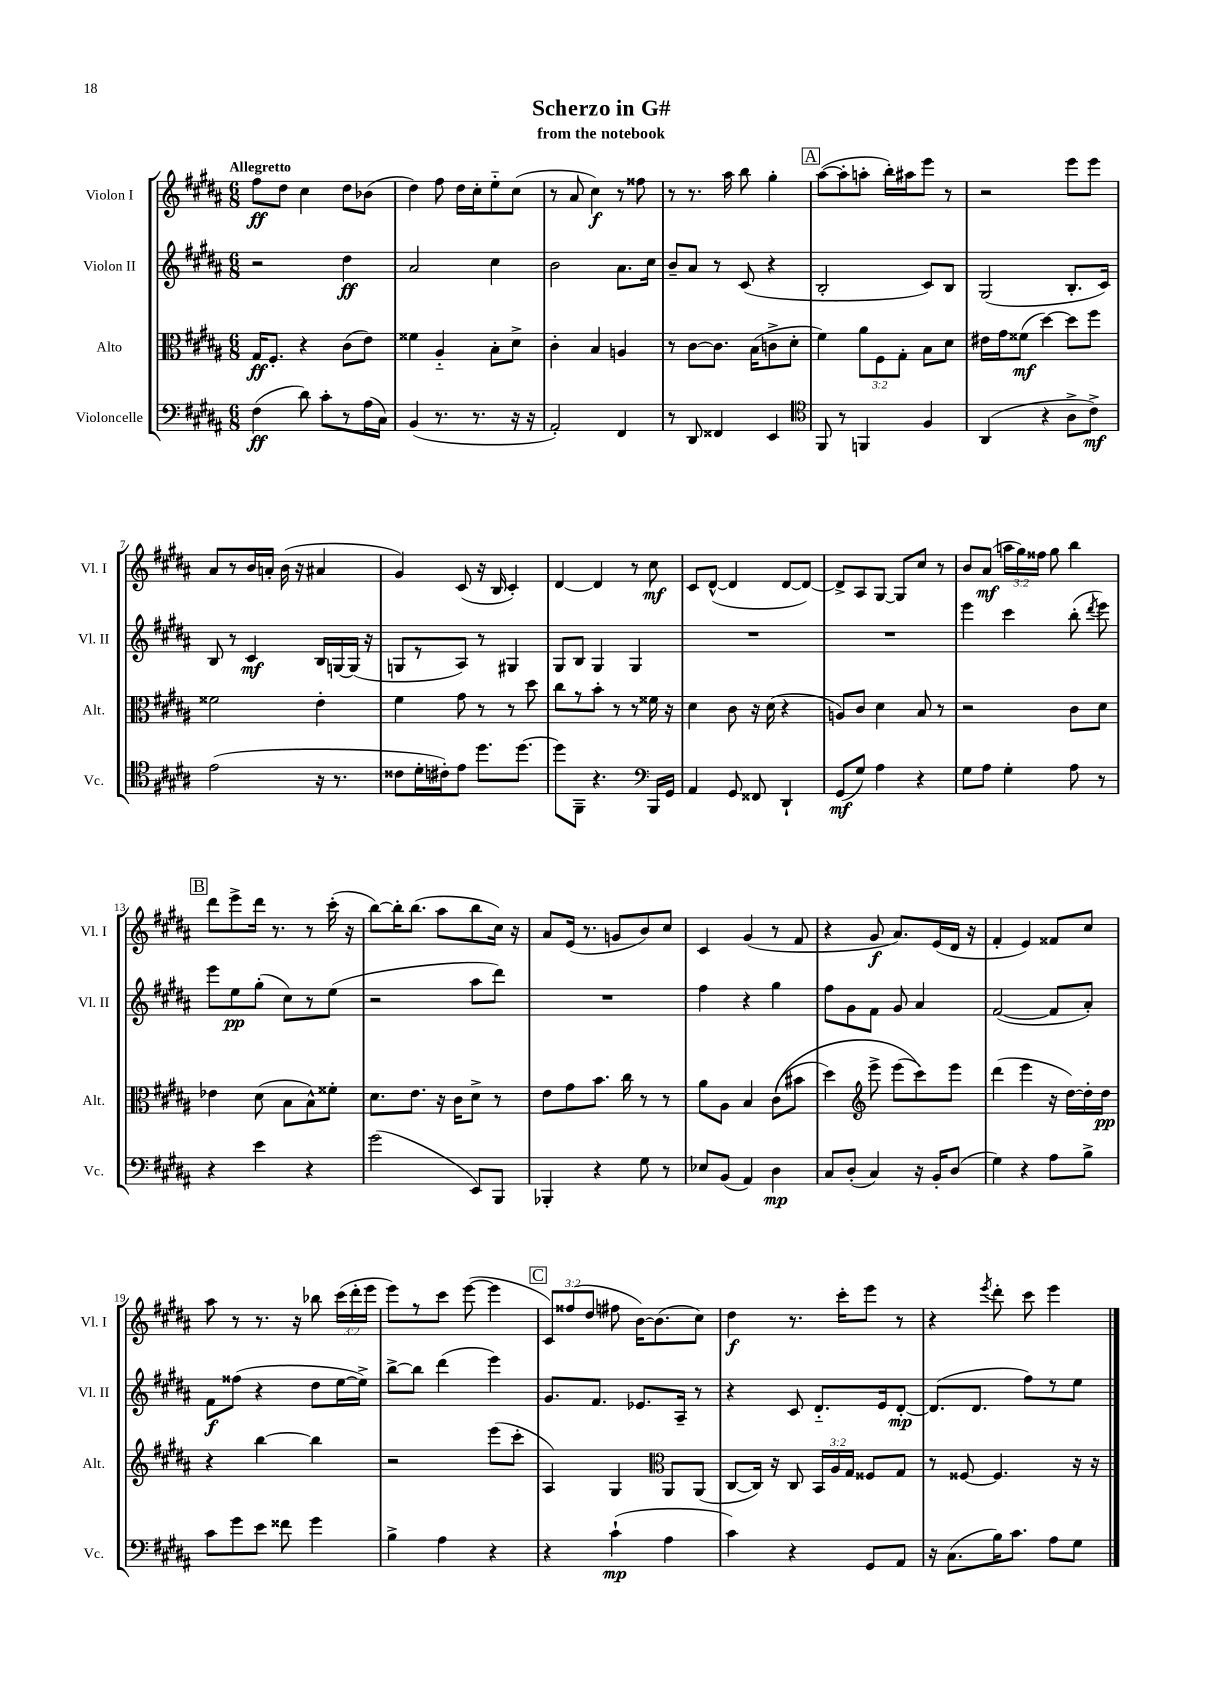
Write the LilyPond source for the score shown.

\header { title = "Scherzo in G#" subtitle = "from the notebook" }
<<
\new StaffGroup <<
\new Staff = "s0" \with { instrumentName = "Violon I" shortInstrumentName = "Vl. I" } {
    \clef treble \key b \major \numericTimeSignature \time 6/8 \override Staff.TupletNumber.text = #tuplet-number::calc-fraction-text \tempo "Allegretto"
    \autoBeamOff fis''8[\ff dis''8] cis''4 dis''8[ bes'8]( |
    dis''4) fis''8 dis''16[ cis''16-. e''8-_ cis''8]( |
    r8 ais'8 cis''4\f) r8 fisis''8 |
    r8 r8. ais''16 b''8 gis''4-. |
    \mark \markup { \box "A" } ais''8[~( ais''8-. a''8]-. b''16[-.) ais''16 e'''8] r8 |
    r2 e'''8[ e'''8] |
    ais'8[ r8 b'16 a'16]-. b'16( r16 ais'4 |
    gis'4) cis'8( r16 b16 cis'4-.) |
    dis'4~ dis'4 r8 cis''8\mf |
    cis'8[ dis'8]~-^( dis'4 dis'8[~ dis'8]~) |
    dis'8[-> ais8 gis8]~ gis8[ cis''8] r8 |
    b'8[ ais'8]\mf( \tuplet 3/2 { a''16[ gis''16) fisis''16] } gis''8 b''4 |
    \mark \markup { \box "B" } dis'''8[ e'''8-> dis'''16] r8. r8 cis'''16-.( r16 |
    b''8[~) b''16-. b''8.]( ais''8[ b''8 cis''16]) r16 |
    ais'8[ e'16]( r8. g'8[ b'8) cis''8] |
    cis'4 gis'4( r8 fis'8 |
    r4 gis'8\f ais'8.[) e'16( dis'16] r16 |
    fis'4-. e'4) fisis'8[ cis''8] |
    ais''8 r8 r8. r16 bes''8 \tuplet 3/2 { cis'''16[( dis'''16-. e'''16] } |
    e'''8[) r8 cis'''8] e'''8~( e'''4 |
    \mark \markup { \box "C" } \tuplet 3/2 { cis'8[) fisis''8( dis''8] } fis''8 b'16[~) b'8.( cis''8]) |
    dis''4\f r8. cis'''16[-. e'''8] r8 |
    r4 \acciaccatura { e'''8 } dis'''8-. cis'''8 e'''4 \bar "|." |
}
\new Staff = "s1" \with { instrumentName = "Violon II" shortInstrumentName = "Vl. II" } {
    \clef treble \key b \major \numericTimeSignature \time 6/8
    \autoBeamOff r2 dis''4\ff |
    ais'2 cis''4 |
    b'2 ais'8.[ cis''16] |
    b'8[-- ais'8] r8 cis'8( r4 |
    \mark \markup { \box "A" } b2-. cis'8[) b8] |
    gis2( b8.[-. cis'16]) |
    b8 r8 cis'4\mf b16[ g16~ g16]( r16 |
    g8[ r8 ais8]) r8 gis4 |
    gis8[ b8] gis4 gis4 |
    R2. |
    R2. |
    e'''4 cis'''4 b''8-.( \acciaccatura { dis'''8 } e'''8) |
    \mark \markup { \box "B" } e'''8[ e''8\pp gis''8]-.( cis''8[) r8 e''8]( |
    r2 ais''8[ dis'''8]) |
    R2. |
    fis''4 r4 gis''4 |
    fis''8[ gis'8 fis'8] gis'8 ais'4 |
    fis'2~( fis'8[ ais'8]-.) |
    fis'8[\f fisis''8]( r4 dis''8[ e''16~ e''16]->) |
    b''8[~-> b''8] dis'''4( e'''4) |
    \mark \markup { \box "C" } gis'8.[ fis'8.] ees'8.[ ais16]-- r8 |
    r4 cis'8 dis'8.[-_ e'16 dis'8]~-.\mp |
    dis'8.[( dis'8.] fis''8[) r8 e''8] \bar "|." |
}
\new Staff = "s2" \with { instrumentName = "Alto" shortInstrumentName = "Alt." } {
    \clef alto \key b \major \numericTimeSignature \time 6/8 \override Staff.TupletNumber.text = #tuplet-number::calc-fraction-text
    \autoBeamOff gis16[\ff fis8.]-. r4 cis'8[( e'8]) |
    fisis'4 ais4-_ b8[-. dis'8]-> |
    cis'4-. b4 a4 |
    r8 cis'8[~ cis'8.] b16[( c'8-> dis'8]-. |
    \mark \markup { \box "A" } fis'4) \tuplet 3/2 { ais'8[ fis8 gis8]-. } b8[ dis'8] |
    eis'16[ gis'16 fisis'8]\mf( dis''4~) dis''8[ fis''8] |
    fisis'2 e'4-. |
    fis'4 gis'8 r8 r8 dis''8 |
    cis''8[ r8 b'8]-. r8 r8 fisis'16 r16 |
    dis'4 cis'8 r16 dis'16( r4 |
    a8[) cis'8] dis'4 b8 r8 |
    r2 cis'8[ dis'8] |
    \mark \markup { \box "B" } ees'4 dis'8( b8[ b8-^) fisis'8]-. |
    dis'8.[ e'8.] r16 cis'16[ dis'8]-> r8 |
    e'8[ gis'8 b'8.] cis''16 r8 r8 |
    ais'8[ ais8] b4 cis'8[(\( bis'8] |
    dis''4) \clef treble e'''8-> e'''8[( cis'''8)\) e'''8] |
    dis'''4( e'''4 r16 dis''16[~) dis''16-. dis''16]\pp |
    r4 b''4~ b''4 |
    r2 e'''8[( cis'''8]-. |
    \mark \markup { \box "C" } ais4) gis4 \clef alto ais,8[ ais,8]( |
    cis8[~ cis16]) r16 cis8 \tuplet 3/2 { b,16[ ais16 gis16] } fisis8[ gis8] |
    r8 fisis8~ fisis4. r16 r16 \bar "|." |
}
\new Staff = "s3" \with { instrumentName = "Violoncelle" shortInstrumentName = "Vc." } {
    \clef bass \key b \major \numericTimeSignature \time 6/8
    \autoBeamOff fis4\ff( dis'8) cis'8[-. r8 ais16( cis16]) |
    b,4( r8. r8. r16 r16 |
    ais,2-.) fis,4 |
    r8 dis,8 fisis,4 e,4 |
    \mark \markup { \box "A" } \clef tenor fis,8 r8 f,4 fis4 |
    ais,4( r4 ais8[-> cis'8]->\mf) |
    e'2( r16 r8. |
    cisis'8[ dis'16-. cis'16-.) e'8] dis''8.[ dis''8.]~ |
    dis''8[ fis,8]-- r4. \clef bass b,,16[ gis,16] |
    ais,4 gis,8 fisis,8 dis,4-! |
    gis,8[\mf( gis8]) ais4 r4 |
    gis8[ ais8] gis4-. ais8 r8 |
    \mark \markup { \box "B" } r4 e'4 r4 |
    gis'2( e,8[) b,,8] |
    bes,,4-. r4 gis8 r8 |
    ees8[ b,8]( ais,4) dis4\mp |
    cis8[ dis8]-.( cis4) r16 b,16[-. dis8]( |
    gis4) r4 ais8[ b8]-> |
    cis'8[ gis'8 e'8] fisis'8 gis'4 |
    b4-> ais4 r4 |
    \mark \markup { \box "C" } r4 cis'4-!\mp( ais4 |
    cis'4) r4 gis,8[ ais,8] |
    r16 cis8.[( b16) cis'8.] ais8[ gis8] \bar "|." |
}
>>
>>
